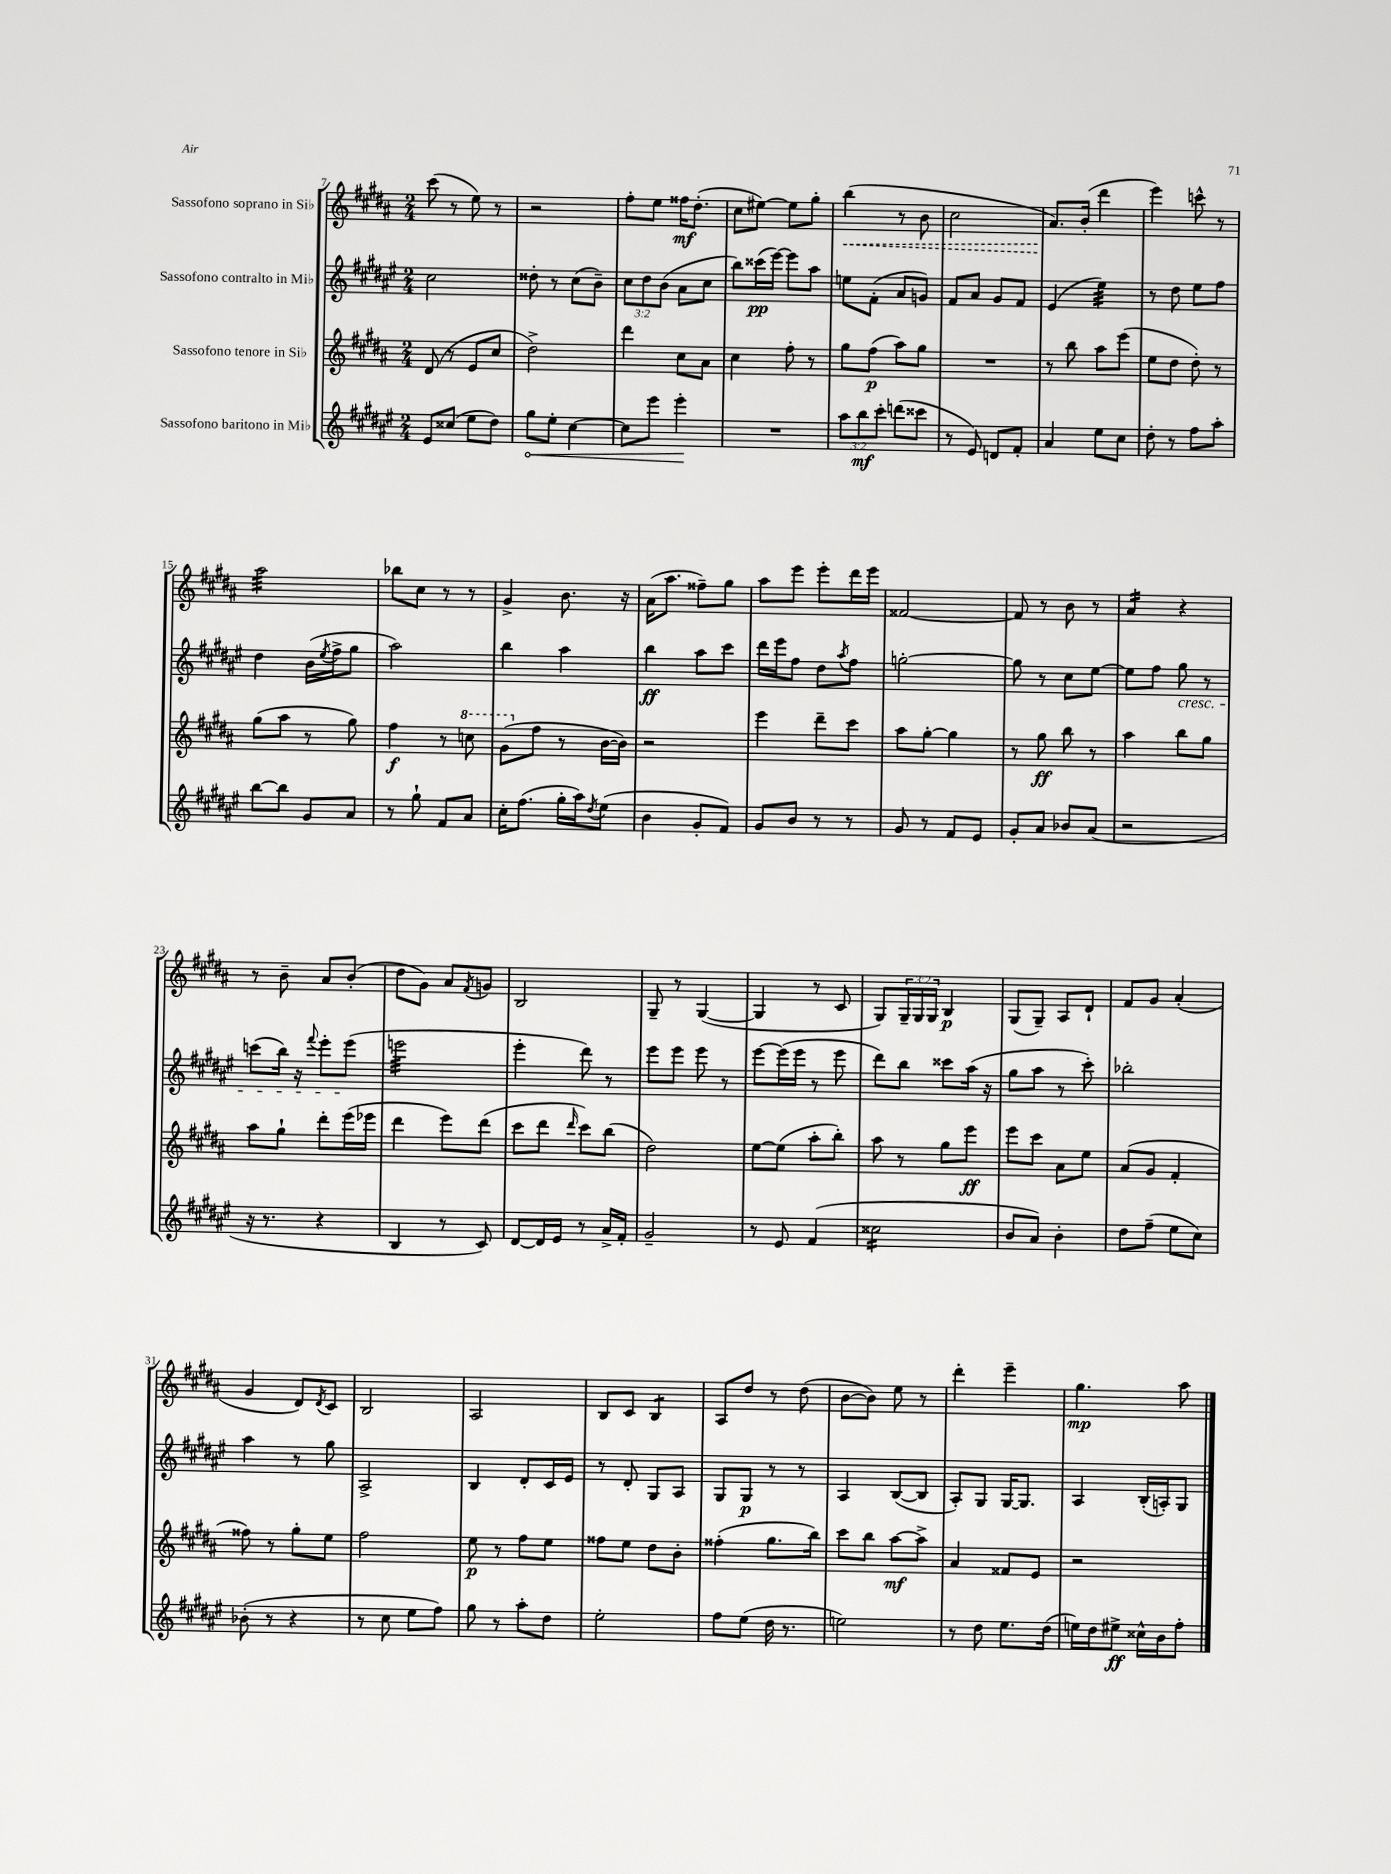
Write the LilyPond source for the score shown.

<<
\new StaffGroup <<
\new Staff = "s0" \with { instrumentName = "Sassofono soprano in Sib" } {
    \clef treble \key b \major \numericTimeSignature \time 2/4 \override Staff.TupletNumber.text = #tuplet-number::calc-fraction-text
    cis'''8( r8 e''8) r8 |
    r2 |
    fis''8-. e''8 fisis''16\mf dis''8.-.( |
    cis''8 eis''8~) eis''8 gis''8-. |
    \once \override Hairpin.style = #'dashed-line b''4\<( r8 b'8 |
    cis''2 |
    ais'8.\!) b'16-.( dis'''4 |
    e'''4) c'''8-^ r8 |
    ais''2:32 |
    bes''8 cis''8 r8 r8 |
    gis'4-> b'8. r16 |
    ais'16( ais''8. fisis''8--) gis''8 |
    ais''8 e'''8 e'''8-. dis'''16 e'''16 |
    fisis'2~ |
    fisis'8 r8 b'8 r8 |
    ais'4:16 r4 |
    r8 b'8-- ais'8 b'8-.( |
    dis''8 gis'8) ais'8 \acciaccatura { fis'8 } g'8 |
    b2 |
    gis8-- r8 gis4~( |
    gis4 r8 cis'8 |
    gis8) \tuplet 3/2 { gis16-- gis16 gis16 } b4\p |
    gis8( gis8--) ais8 dis'8-! |
    fis'8 gis'8 ais'4-.( |
    gis'4 dis'8) \acciaccatura { dis'8 } cis'8 |
    b2 |
    ais2 |
    b8 cis'8 b4:8 |
    ais8 dis''8 r8 dis''8( |
    b'8~ b'8) e''8 r8 |
    dis'''4-. e'''4-- |
    gis''4.\mp ais''8 \bar "|." |
}
\new Staff = "s1" \with { instrumentName = "Sassofono contralto in Mib" } {
    \clef treble \key fis \major \numericTimeSignature \time 2/4 \override Staff.TupletNumber.text = #tuplet-number::calc-fraction-text
    cis''2 |
    disis''8-. r8 cis''8( b'8--) |
    \tuplet 3/2 { cis''8 dis''8 b'8( } ais'8 cis''8 |
    b''8) cisis'''16\pp( eis'''16~) eis'''8 ais''8 |
    e''8 fis'8-.( ais'8 g'8) |
    fis'8 ais'8 gis'8 fis'8 |
    eis'4( eis''4:32) |
    r8 dis''8 eis''8 fis''8 |
    dis''4 b'16( \acciaccatura { eis''8 } fis''16-> gis''8 |
    ais''2) |
    b''4 ais''4 |
    b''4\ff ais''8 cis'''8 |
    dis'''16 eis'''16 fis''8 dis''8 \acciaccatura { ais''8 } fis''8 |
    g''2~-. |
    g''8 r8 cis''8 eis''8~ |
    eis''8 fis''8 gis''8\cresc r8 |
    c'''8( b''16) r16 \appoggiatura { fis'''8 } eis'''8-. eis'''8\!( |
    e'''2:32 |
    eis'''4-. dis'''8) r8 |
    eis'''8 eis'''8 eis'''8 r8 |
    eis'''8~ eis'''16( eis'''16 r8 eis'''8 |
    dis'''8) b''8 cisis'''8 ais''16( r16 |
    gis''8 ais''8 r8 cis'''8-.) |
    bes''2-. |
    ais''4 r8 gis''8 |
    ais2-> |
    b4 dis'8-. cis'16 eis'16 |
    r8 dis'8-. gis8 ais8 |
    gis8 gis8\p r8 r8 |
    ais4 b8~( b8 |
    ais8-.) gis8 gis16~ gis8. |
    ais4 b16-.( a16-.) gis8 \bar "|." |
}
\new Staff = "s2" \with { instrumentName = "Sassofono tenore in Sib" } {
    \clef treble \key b \major \numericTimeSignature \time 2/4
    dis'8( r8 e'8 cis''8 |
    dis''2->) |
    dis'''4 cis''8 ais'8 |
    cis''4 fis''8-. r8 |
    gis''8 fis''8\p( ais''8) gis''8 |
    R2 |
    r8 b''8 ais''8 e'''8( |
    e''8 dis''8 dis''8-.) r8 |
    gis''8( ais''8 r8 gis''8) |
    fis''4\f r8 \ottava #1 c'''8 |
    gis''8( \ottava #0 fis''8 r8 b'16~ b'16) |
    r2 |
    e'''4 dis'''8-- cis'''8 |
    ais''8 gis''8~-. gis''4 |
    r8 gis''8\ff b''8 r8 |
    ais''4 b''8 gis''8 |
    ais''8 gis''8-! dis'''8-. e'''16( ees'''16 |
    dis'''4 e'''8) dis'''8( |
    cis'''8 dis'''8 \grace { dis'''16 } cis'''8) b''8( |
    dis''2) |
    e''8~ e''8( ais''8-. b''8-.) |
    ais''8 r8 gis''8 e'''8\ff |
    e'''8 cis'''8 ais'8 e''8 |
    ais'8( gis'8 fis'4-. |
    fisis''8) r8 gis''8-. e''8 |
    fis''2 |
    e''8\p r8 fis''8 e''8 |
    fisis''8 e''8 dis''8 b'8-. |
    fisis''4-.( gis''8. b''16) |
    cis'''8 b''8 ais''8~\mf ais''8-> |
    ais'4 fisis'8 e'8 |
    r2 \bar "|." |
}
\new Staff = "s3" \with { instrumentName = "Sassofono baritono in Mib" } {
    \clef treble \key fis \major \numericTimeSignature \time 2/4 \override Staff.TupletNumber.text = #tuplet-number::calc-fraction-text
    eis'8 cisis''8( eis''8 dis''8) |
    \once \override Hairpin.circled-tip = ##t gis''8\< eis''8-. cis''4~ |
    cis''8 eis'''8 eis'''4-.\! |
    R2 |
    \tuplet 3/2 { ais''8 b''8\mf cis'''8-. } d'''8( cisis'''8 |
    r8 eis'8) d'8 fis'8-. |
    ais'4 eis''8 cis''8 |
    dis''8-. r8 fis''8 ais''8-. |
    b''8~ b''8 gis'8 ais'8 |
    r8 gis''8-! fis'8 ais'8 |
    cis''16-. fis''8.( gis''16-. ais''16) \acciaccatura { dis''8 } eis''8( |
    b'4 gis'8-. fis'8) |
    gis'8 b'8 r8 r8 |
    gis'8 r8 fis'8 eis'8 |
    gis'8-. ais'8 bes'8 ais'8( |
    r2 |
    r16 r8. r4 |
    b4 r8 cis'8) |
    dis'8~ dis'16 eis'16 r8 ais'16-> fis'16-. |
    gis'2-- |
    r8 eis'8 fis'4( |
    cisis''2:16 |
    b'8 ais'8) b'4-. |
    dis''8 fis''8--( eis''8 cis''8) |
    bes'8-.( r8 r4 |
    r8 cis''8 eis''8 fis''8) |
    gis''8 r8 ais''8-. dis''8 |
    eis''2-. |
    fis''8 eis''8( dis''16 r8. |
    e''2) |
    r8 dis''8 eis''8. dis''16( |
    e''16) dis''16 eis''8->\ff cisis''16-^ b'16 fis''8-. \bar "|." |
}
>>
>>
\layout { \context { \Score currentBarNumber = #7 } }
